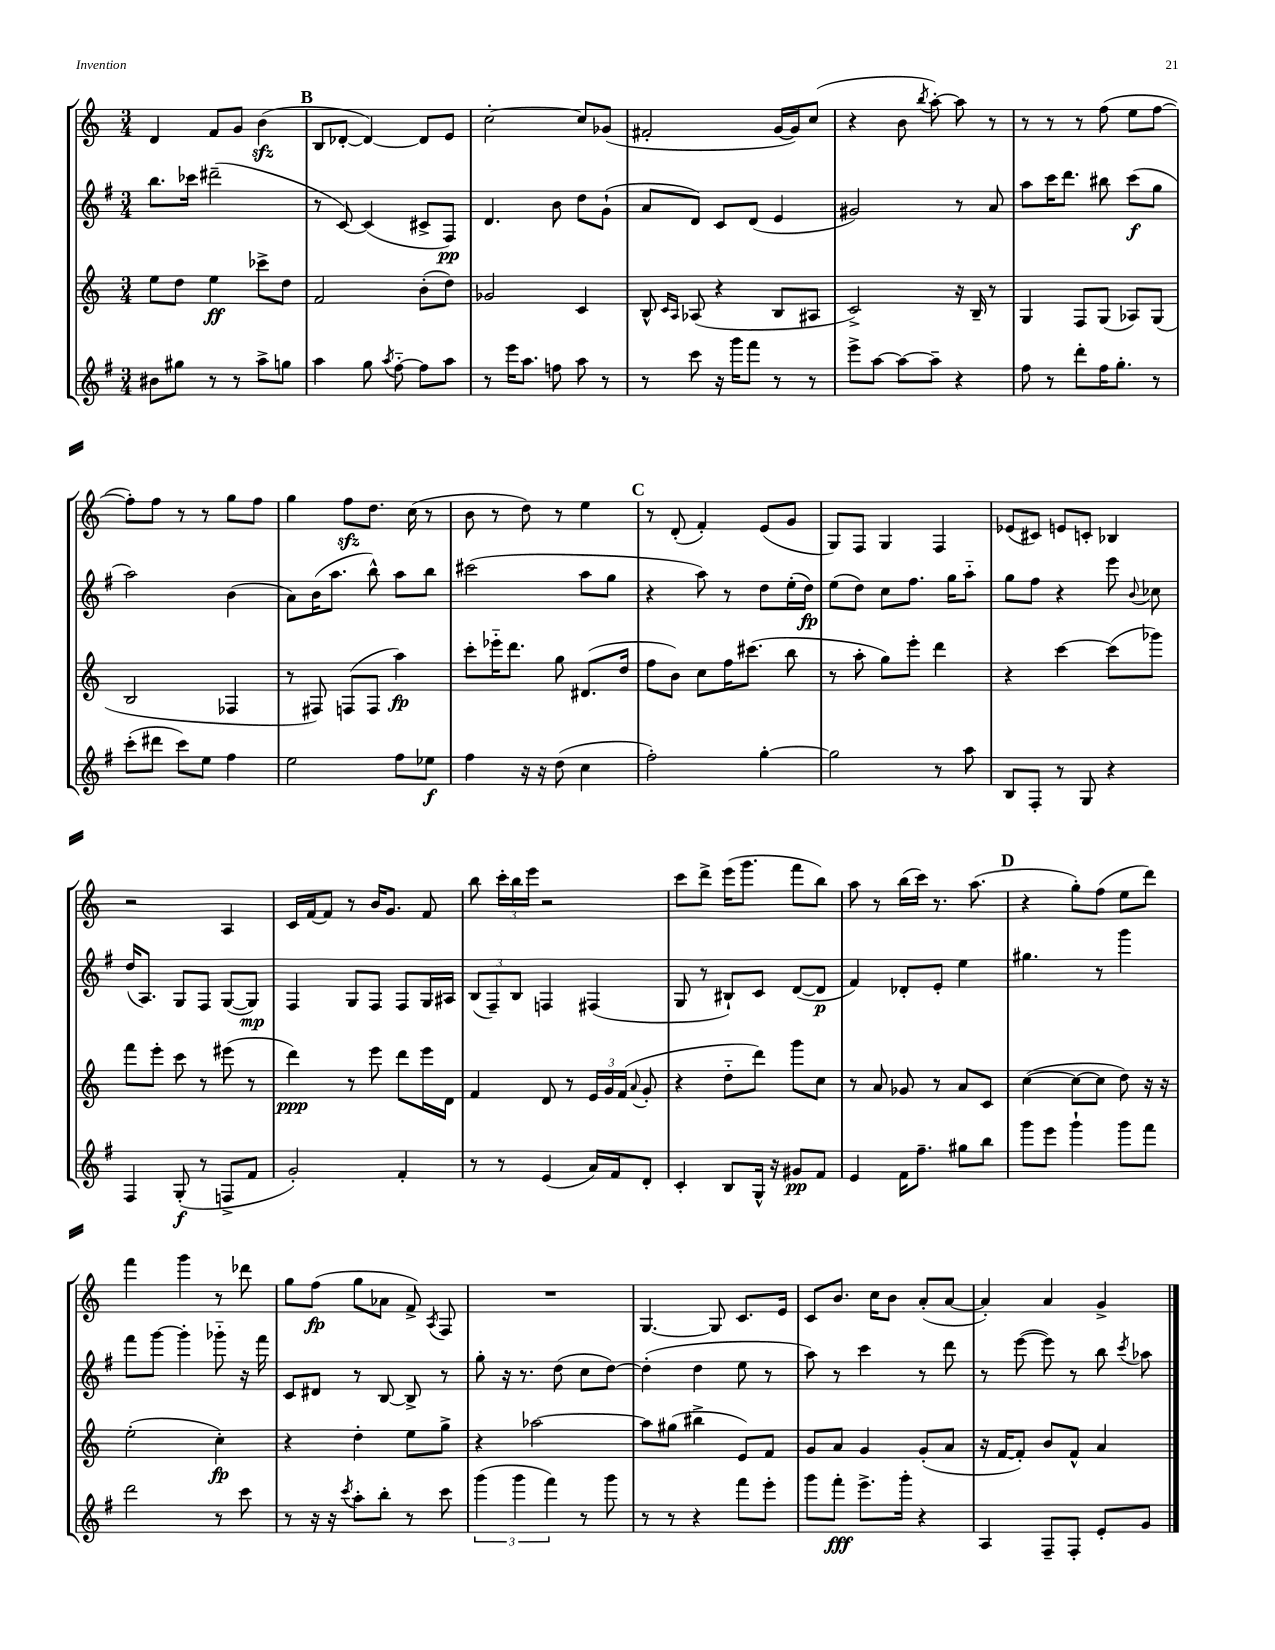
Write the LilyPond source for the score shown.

<<
\new StaffGroup <<
\new Staff = "s0" {
    \clef treble \key c \major \numericTimeSignature \time 3/4
    \autoBeamOff d'4 f'8[ g'8] b'4\sfz( |
    \mark \markup { \bold "B" } b8[ des'8]~-. des'4~) des'8[ e'8] |
    c''2~-. c''8[ ges'8]( |
    fis'2-. g'16[~ g'16) c''8]( |
    r4 b'8 \acciaccatura { b''8 } a''8~-.) a''8 r8 |
    r8 r8 r8 f''8( e''8[ f''8]~ |
    f''8[-.) f''8] r8 r8 g''8[ f''8] |
    g''4 f''8[\sfz d''8.] c''16( r8 |
    b'8 r8 d''8) r8 e''4 |
    \mark \markup { \bold "C" } r8 d'8-.( f'4-.) e'8[( g'8] |
    g8[) f8] g4 f4 |
    ees'8[( cis'8]) e'8[ c'8]-. bes4 |
    r2 a4 |
    c'16[ f'16~ f'8] r8 b'16[ g'8.] f'8 |
    b''8 \tuplet 3/2 { c'''16[-. b''16 e'''16] } r2 |
    c'''8[ d'''8]-> e'''16[( g'''8.] f'''8[ b''8]) |
    a''8 r8 b''16[( c'''16]) r8. a''8.( |
    \mark \markup { \bold "D" } r4 g''8[-.) f''8]( e''8[ d'''8]) |
    f'''4 g'''4 r8 des'''8 |
    g''8[ f''8]\fp( g''8[ aes'8] f'8->) \acciaccatura { a8 } f8 |
    R2. |
    g4.~ g8 c'8.[ e'16] |
    c'8[ b'8.] c''16[ b'8] a'8[-.( a'8]~ |
    a'4-.) a'4 g'4-> \bar "|." |
}
\new Staff = "s1" {
    \clef treble \key g \major \numericTimeSignature \time 3/4
    \autoBeamOff b''8.[ ces'''16] dis'''2--( |
    \mark \markup { \bold "B" } r8 c'8~) c'4( cis'8[-> fis8]\pp) |
    d'4. b'8 d''8[ g'8]-!( |
    a'8[ d'8]) c'8[ d'8]( e'4 |
    gis'2) r8 a'8 |
    a''8[ c'''16 d'''8.] bis''8 c'''8[\f( g''8] |
    a''2) b'4( |
    a'8[) b'16( a''8.] b''8-^) a''8[ b''8] |
    cis'''2( a''8[ g''8] |
    \mark \markup { \bold "C" } r4 a''8) r8 d''8[ e''16-.( d''16]\fp) |
    e''8[( d''8]) c''8[ fis''8.] g''16[ a''8]-_ |
    g''8[ fis''8] r4 e'''8 \appoggiatura { b'8 } ces''8 |
    d''16[( a8.]) g8[ fis8] g8[~( g8]\mp) |
    fis4 g8[ fis8] fis8[ g16 ais16] |
    \tuplet 3/2 { b8[( fis8--) b8] } f4 fis4( |
    g8 r8 bis8[-!) c'8] d'8[~( d'8]\p |
    fis'4) des'8[-. e'8]-. e''4 |
    \mark \markup { \bold "D" } gis''4. r8 g'''4 |
    fis'''8[ g'''8]~ g'''4-. ges'''8-_ r16 fis'''16 |
    c'8[ dis'8] r8 b8~ b8-> r8 |
    g''8-. r16 r8. d''8( c''8[ d''8]~) |
    d''4-.( d''4 e''8 r8 |
    a''8) r8 c'''4 r8 d'''8 |
    r8 e'''8~( e'''8) r8 b''8 \acciaccatura { c'''8 } aes''8 \bar "|." |
}
\new Staff = "s2" {
    \clef treble \key c \major \numericTimeSignature \time 3/4
    \autoBeamOff e''8[ d''8] e''4\ff ces'''8[-> d''8] |
    \mark \markup { \bold "B" } f'2 b'8[-.( d''8]) |
    ges'2 c'4 |
    b8-^ \grace { c'16[ a16] } aes8( r4 b8[ ais8] |
    c'2->) r16 b16-- r8 |
    g4 f8[ g8]( aes8[) g8]( |
    b2 fes4 |
    r8 fis8) f8[( f8] a''4\fp) |
    c'''8[-. ees'''16-_ d'''8.] g''8 dis'8.[( d''16] |
    \mark \markup { \bold "C" } f''8[ b'8]) c''8[ f''16 cis'''8.]( b''8 |
    r8 a''8-. g''8[) e'''8]-. d'''4 |
    r4 c'''4~ c'''8[( ges'''8]) |
    f'''8[ e'''8]-. c'''8 r8 eis'''8( r8 |
    d'''4\ppp) r8 e'''8 d'''8[ e'''16 d'16] |
    f'4 d'8 r8 \tuplet 3/2 { e'16[ g'16 f'16]( } \appoggiatura { a'8 } g'8-. |
    r4 d''8[-_ d'''8]) g'''8[ c''8] |
    r8 a'8 ges'8 r8 a'8[ c'8] |
    \mark \markup { \bold "D" } c''4~( c''8[~ c''8] d''8) r16 r16 |
    e''2-.( c''4-.\fp) |
    r4 d''4-. e''8[ g''8]-> |
    r4 aes''2~ |
    aes''8[ gis''8]( bis''4-> e'8[) f'8] |
    g'8[ a'8] g'4 g'8[-.( a'8] |
    r16 f'16[~ f'8]-.) b'8[ f'8]-^ a'4 \bar "|." |
}
\new Staff = "s3" {
    \clef treble \key g \major \numericTimeSignature \time 3/4
    \autoBeamOff bis'8[ gis''8] r8 r8 a''8[-> g''8] |
    \mark \markup { \bold "B" } a''4 g''8 \acciaccatura { a''8 } fis''8~-_ fis''8[ a''8] |
    r8 e'''16[ a''8.] f''8 a''8 r8 |
    r8 c'''8 r16 g'''16[ fis'''8] r8 r8 |
    e'''8[-> a''8]~ a''8[~ a''8]-- r4 |
    fis''8 r8 d'''8[-. fis''16 g''8.]-. r8 |
    c'''8[-.( dis'''8] c'''8[) e''8] fis''4 |
    e''2 fis''8[ ees''8]\f |
    fis''4 r16 r16 d''8( c''4 |
    \mark \markup { \bold "C" } fis''2-.) g''4~-. |
    g''2 r8 a''8 |
    b8[ fis8]-. r8 g8 r4 |
    fis4 g8-.\f( r8 f8[-> fis'8] |
    g'2-.) fis'4-. |
    r8 r8 e'4( a'16[) fis'16 d'8]-. |
    c'4-. b8[ g16]-^ r16 gis'8[\pp fis'8] |
    e'4 fis'16[ fis''8.]-- gis''8[ b''8] |
    \mark \markup { \bold "D" } g'''8[ e'''8] g'''4-! g'''8[ fis'''8] |
    d'''2 r8 c'''8 |
    r8 r16 r16 \acciaccatura { c'''8 } a''8[-. b''8]-. r8 c'''8 |
    \tuplet 3/2 { g'''4( g'''4 fis'''4) } r8 g'''8 |
    r8 r8 r4 fis'''8[ e'''8]-. |
    g'''8[ fis'''8]-.\fff e'''8.[-> g'''16]-. r4 |
    a4 fis8[-- fis8]-. e'8[-. g'8] \bar "|." |
}
>>
>>
\layout { \context { \Score \remove "Bar_number_engraver" } }
